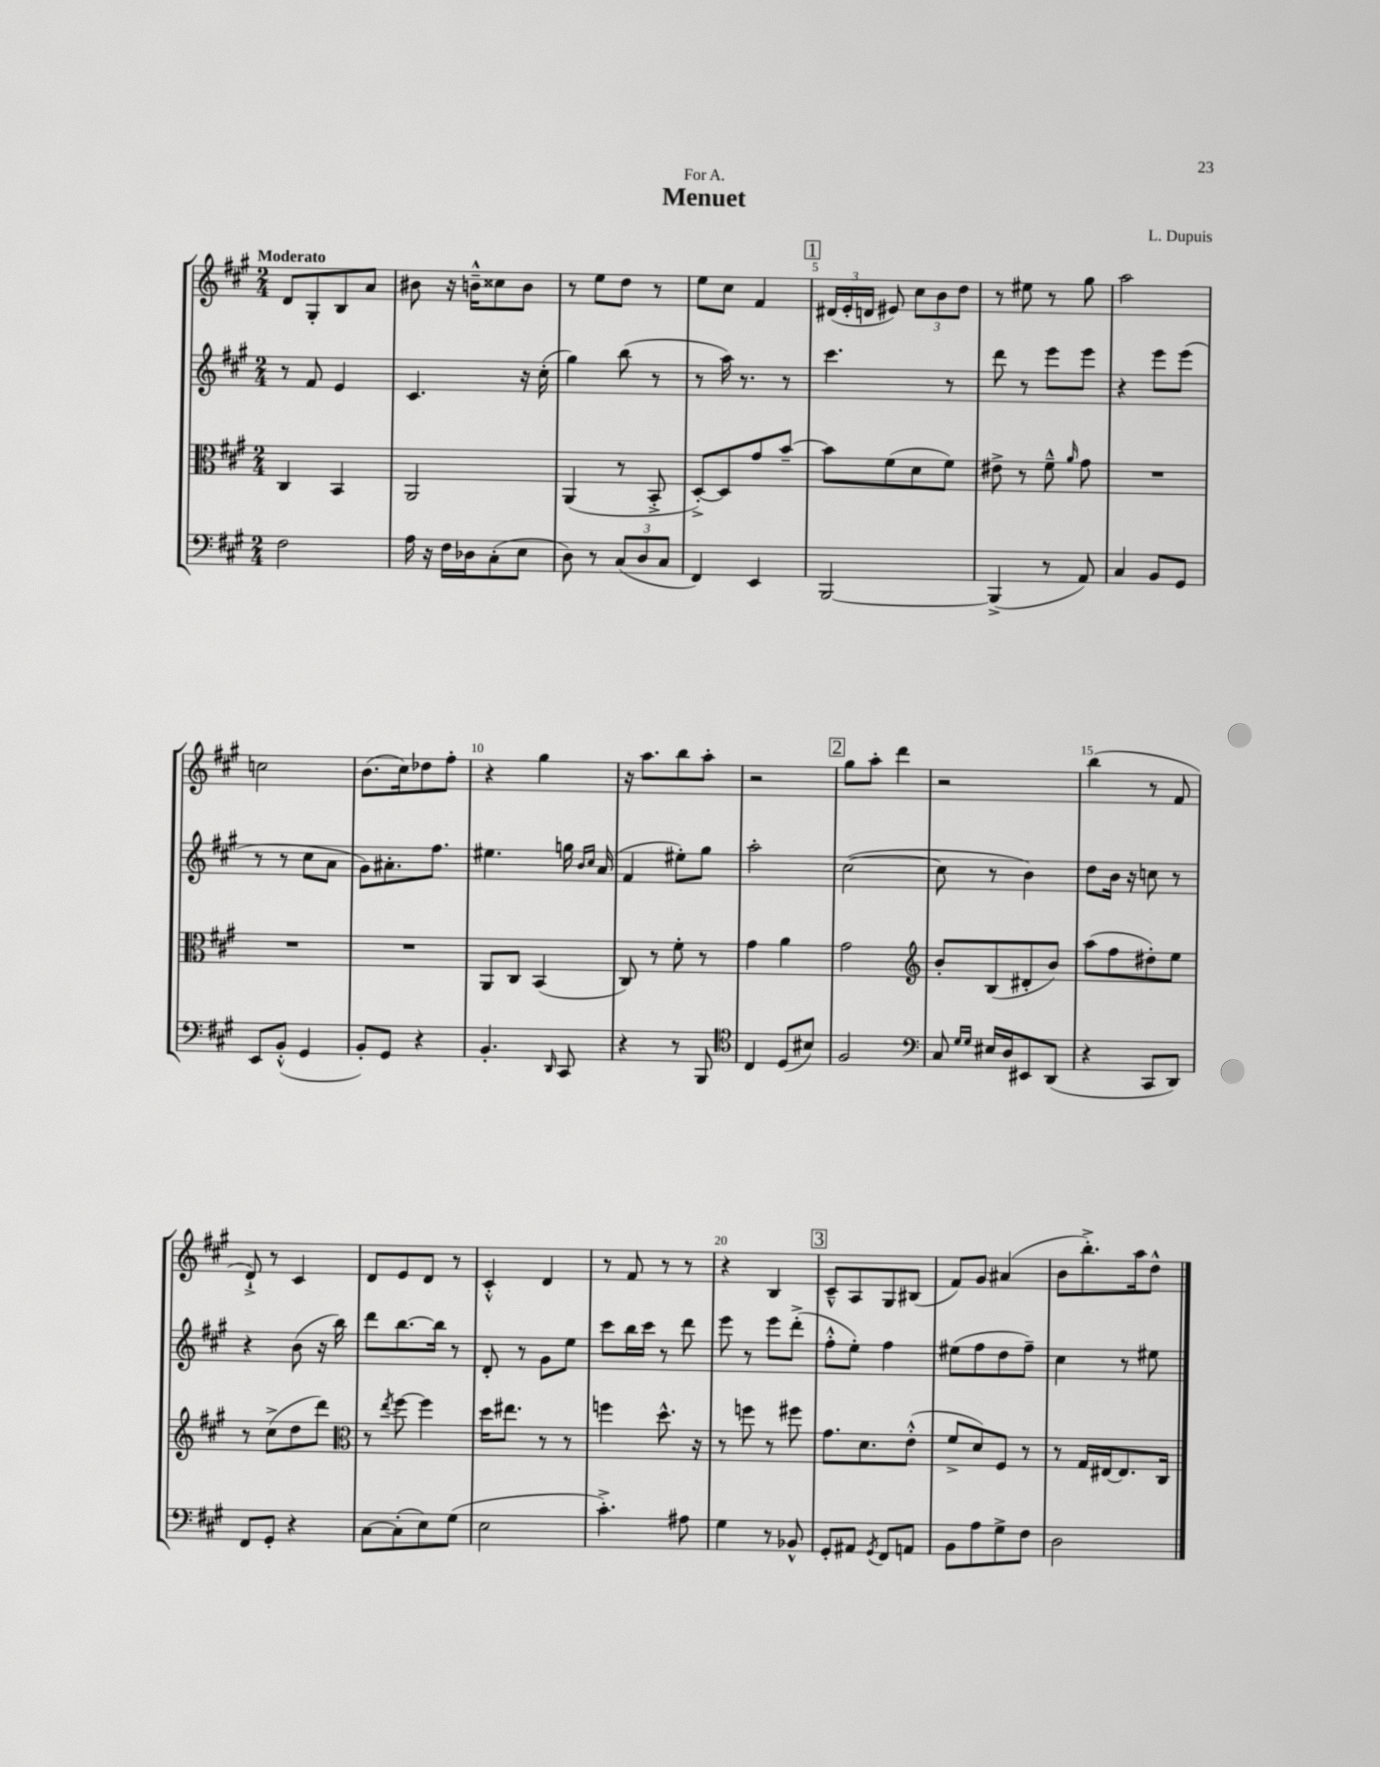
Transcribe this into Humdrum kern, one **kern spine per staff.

**kern	**kern	**kern	**kern
*part4	*part3	*part2	*part1
*staff4	*staff3	*staff2	*staff1
*clefF4	*clefC3	*clefG2	*clefG2
*k[f#c#g#]	*k[f#c#g#]	*k[f#c#g#]	*k[f#c#g#]
*M2/4	*M2/4	*M2/4	*M2/4
=1	=1	=1	=1
!	!	!	!LO:TX:a:B:t=Moderato
2F#\	4C#/	8r	8d/L
.	.	8f#/	8G#'/
.	4BB/	4e/	8B/
.	.	.	8a/J
=2	=2	=2	=2
16A\	2AA/	4.c#/	8b#X\
16r	.	.	.
16F#\LL	.	.	16r
16D-X\J	.	.	16bn~^^\KL
(8C#'\	.	.	8cc##X\
8E\J	.	16r	8b\J
.	.	(16cc#'\	.
=3	=3	=3	=3
8D\)	(4AA/	4gg#\)	8r
8r	.	.	8ee\L
(12C#/L	8r	(8bb\	8dd\J
12D/	.	.	.
.	8BB'^/	8r	8r
12C#/J	.	.	.
=4	=4	=4	=4
4FF#/)	[8D'^/L)	8r	8ee\L
.	8D/]	16aa\)	8cc#\J
.	.	8.r	.
4EE/	8g#/	.	4f#/
.	[8b~/J	8r	.
!!LO:REH:place=s1:t=1
=5	=5	=5	=5
[2BBB/	8b\L]	4.ccc#\	(24d#X/LL
.	.	.	24e'/
.	.	.	24dn/JJ
.	(8f#\	.	8e#X/)
.	8d\	.	12cc#\L
.	.	.	12b\
.	8f#\J)	8r	.
.	.	.	12dd\J
=6	=6	=6	=6
(4BBB^/]	8e#X^\	8ddd\	8r
.	8r	8r	8ee#X\
8r	8f#~^^\	8eee\L	8r
.	16qqa/	.	.
8AA/)	8g#\	8eee\J	8gg#\
=7	=7	=7	=7
4C#/	2r	4r	2aa\
8BB/L	.	8eee\L	.
8GG#/J	.	(8eee\J	.
!!LO:LB:g=z
=8	=8	=8	=8
8EE/L	2r	8r	2ccn\
(8BB'^^/J	.	8r	.
4GG#/	.	8cc#\L	.
.	.	8a\J	.
=9	=9	=9	=9
8BB'/L)	2r	8g#\L)	(8.b\L
8GG#/J	.	8.a#X'\	.
.	.	.	16cc#\k)
4r	.	.	8dd-X\
.	.	8.ff#\J	.
.	.	.	8ff#'\J
=10	=10	=10	=10
4.BB'/	8AA/L	4.ee#X\	4r
.	8C#/J	.	.
.	(4BB/	.	4gg#\
16qqDD/	.	.	.
8CC#/	.	16ggn\	.
.	.	16qqb/LL	.
.	.	16qqcc#/JJ	.
.	.	(16a/	.
=11	=11	=11	=11
4r	8C#/)	4f#/	16r
.	.	.	8.aa\L
.	8r	.	.
8r	8f#'\	8ee#X'\L)	8bb\
8BBB/	8r	8gg#\J	8aa'\J
=12	=12	=12	=12
*clefC4	*	*	*
4C#/	4g#\	2aa'\	2r
(8D/L	4a\	.	.
8B#X/J)	.	.	.
!!LO:REH:place=s1:t=2
=13	=13	=13	=13
2F#/	2g#\	([2cc#\	8gg#\L
.	.	.	8aa'\J
.	.	.	4ddd\
=14	=14	=14	=14
*clefF4	*clefG2	*	*
8C#/	8b'/L	8cc#\]	2r
16qqG#/LL	.	.	.
16qqG#/JJ	.	.	.
16E#X/LL	(8B/	8r	.
16D/J	.	.	.
8EE#X/	8d#X'/	4b\)	.
(8DD/J	8b/J)	.	.
=15	=15	=15	=15
4r	(8aa\L	8dd\L	(4bb\
.	8ff#\	16b\Jk	.
.	.	16r	.
8CC#/L	8dd#X'\)	8ccn\	8r
8DD/J)	8ee\J	8r	8f#/
!!LO:LB:g=z
=16	=16	=16	=16
8FF#/L	8r	4r	8d`^/)
8GG#'/J	(8cc#^\L	.	8r
4r	8dd\	(8b\	4c#/
.	8ddd\J)	16r	.
.	.	16bb\)	.
=17	=17	=17	=17
*	*clefC3	*	*
[8C#\L	8r	8ddd\L	8d/L
.	8qee/	.	.
(8C#'\]	[8ff#\	[8.bb\	8e/
8E\)	4ff#\]	.	8d/J
.	.	16bb\Jk]	.
(8G#\J	.	8r	8r
=18	=18	=18	=18
2E\	16dd\KL	8d'/	4c#'^^/
.	8.ee#X\J	.	.
.	.	8r	.
.	8r	8g#\L	4d/
.	8r	8ee\J	.
=19	=19	=19	=19
4.c#'^\)	4ffn\	8ccc#\L	8r
.	.	16bb\L	8f#/
.	.	16ccc#\JJ	.
.	8.dd^^\	8r	8r
8A#X\	.	8ddd\	8r
.	16r	.	.
=20	=20	=20	=20
4G#\	8r	8eee\	4r
.	8ffn\	8r	.
8r	8r	8eee\L	4B/
8BB-X^^/	8ff#X\	(8ddd'^\J	.
!!LO:REH:place=s1:t=3
=21	=21	=21	=21
8GG#'/L	8.g#\L	8ff#'^^\L	8c#~^^/L
8AA#X/J	.	8ee'\J)	8A/
.	8.d\	.	.
8qGG#/	.	.	.
8FF#/L	.	4ff#\	8G#/
8AAn/J	(8e'^^\J	.	(8B#X/J
=22	=22	=22	=22
8BB\L	8f#^/L	(8ee#X\L	8f#/L)
8A\	8d/)	8ff#\	8g#/J
8G#^\	8F#/J	8dd\	(4a#X/
8F#\J	8r	8ff#~\J)	.
=23	=23	=23	=23
2D\	8r	4cc#\	8b\L
.	16G#/LL	.	8.bb'^\)
.	[16E#X/J	.	.
.	8.E#/]	8r	.
.	.	.	16aa\k
.	.	8ee#X\	8dd^^\J
.	16C#/Jk	.	.
==	==	==	==
*-	*-	*-	*-
